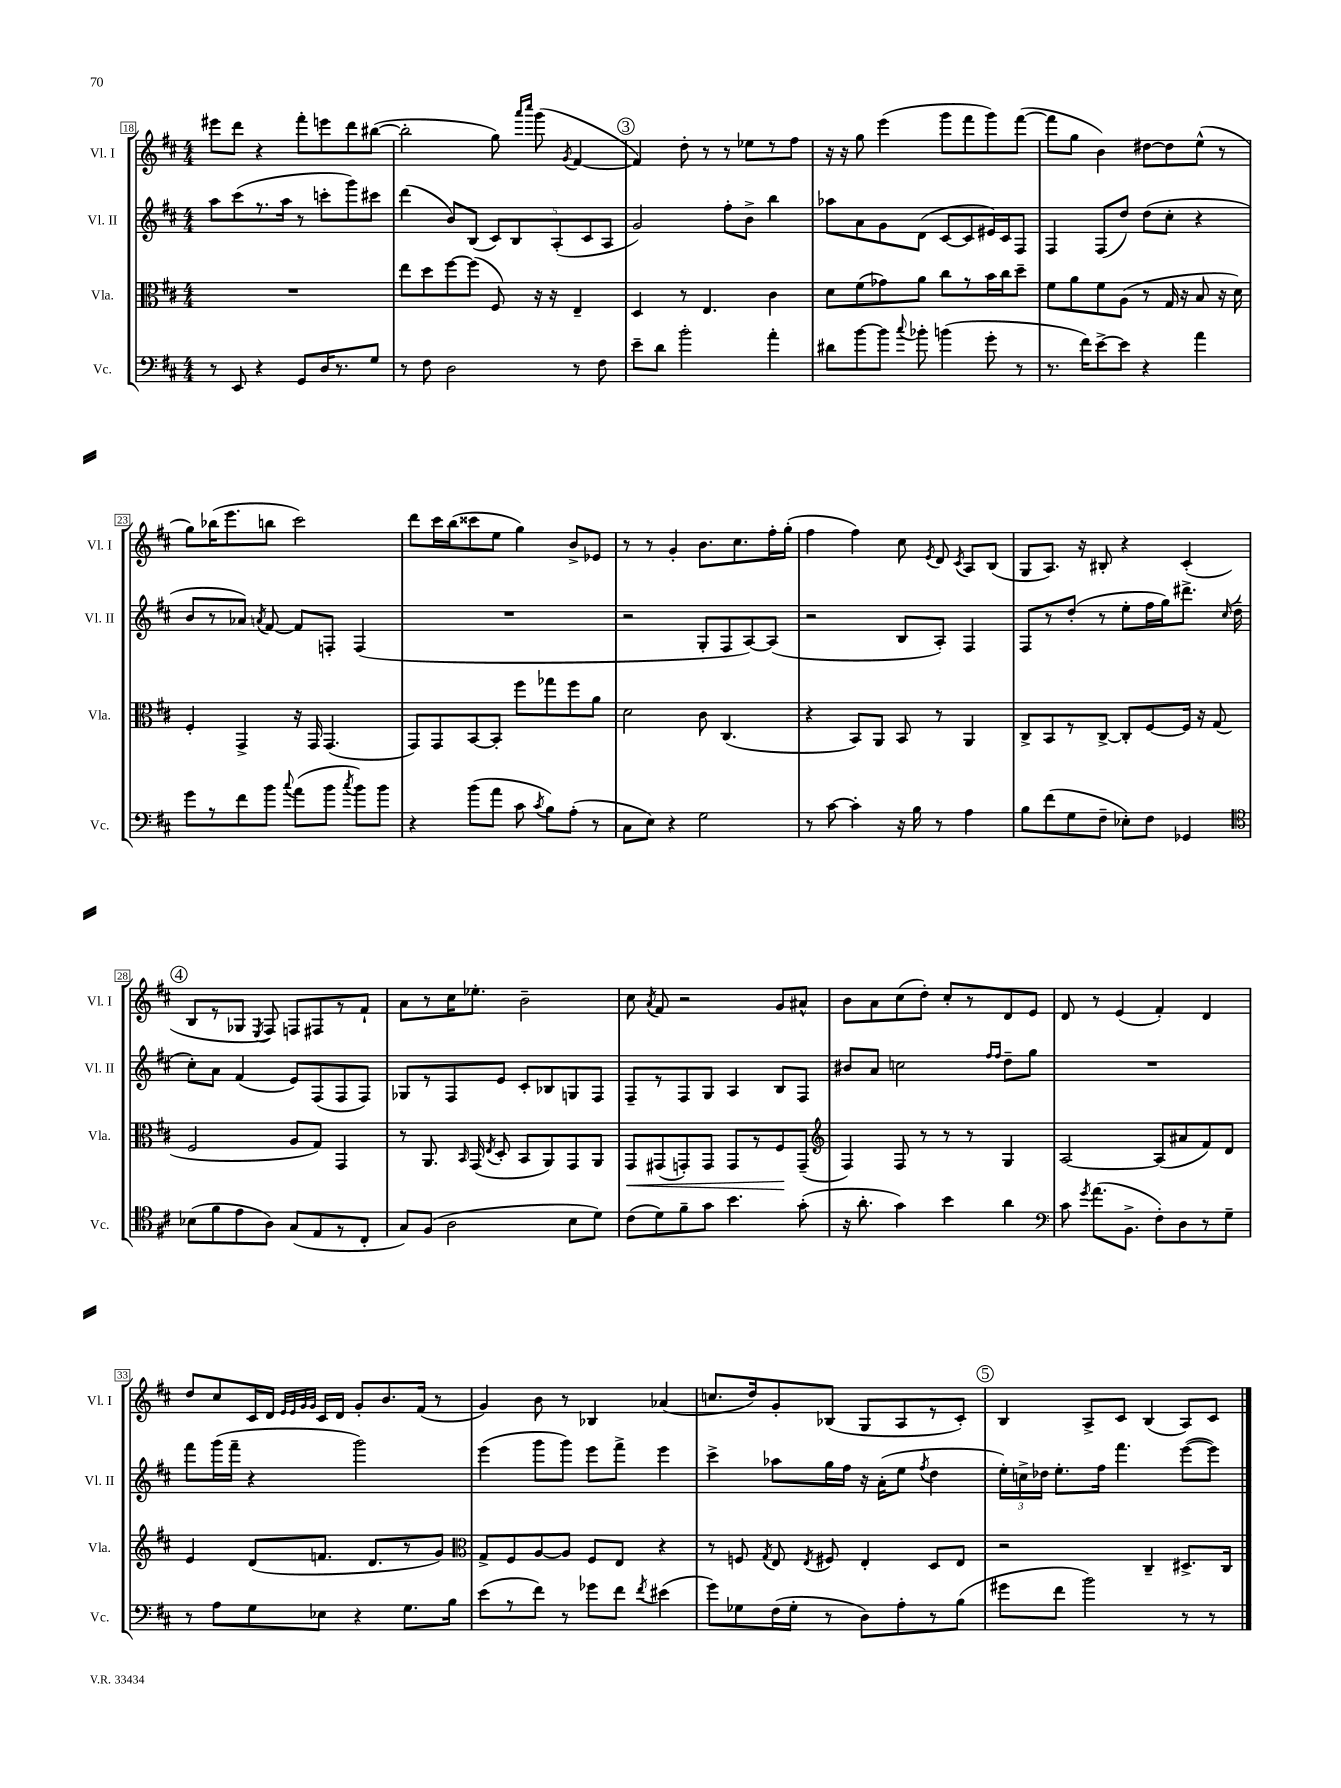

**kern	**kern	**kern	**kern
*staff4	*staff3	*staff2	*staff1
*clefF4	*clefC3	*clefG2	*clefG2
*k[f#c#]	*k[f#c#]	*k[f#c#]	*k[f#c#]
*M4/4	*M4/4	*M4/4	*M4/4
8r	1r	8aa	8eee#
8EE	.	(8ccc#	8ddd
4r	.	8.r	4r
.	.	16aa	.
8GG	.	8r	8fff#'
16D	.	8ccc'	8eee
8.r	.	.	.
.	.	8ggg)	8ddd
8G	.	8ccc#	([8bb#
=	=	=	=
8r	8ee	(4ddd	2bb#']
8F#	8dd	.	.
2D	[8ff#	8b)	.
.	(8ff#]	(8B	.
.	8F#)	10c#)	8gg)
.	.	10B	.
.	.	.	16qqaaa
.	.	.	16qqcccc#
.	16r	.	(8ggg
.	16r	.	.
.	.	(10A'	.
.	.	.	8qg
8r	4E~	.	[4f#
.	.	10c#	.
8F#	.	.	.
.	.	10A	.
=	=	=	=
8e~	4D	2g)	4f#])
8d	.	.	.
2b'	8r	.	8dd'
.	4.E	.	8r
.	.	8ff#'	8r
.	.	8b^	8ee-
4a'	4c#	4bb	8r
.	.	.	8ff#
=	=	=	=
8d#	8d	8aa-	16r
.	.	.	16r
[8b	(8f#	8a	8gg
8b]	8g-)	8g	(4eee
8qqcc#	.	.	.
8b-'	8a	(8d	.
(4b	8cc#	[8c#	8ggg
.	8r	8c#]	8fff#
8g'	16b	16e#)	8ggg)
.	16cc#	16c#	.
8r	8dd~	8F#	([8fff#
=	=	=	=
8.r	8f#	4F#	8fff#]
.	8a	.	8gg
16f#)	.	.	.
[8e^	8f#	(8F#	4b)
8e]	(8A	8dd)	.
4r	8r	(8dd	[8dd#
.	16G	8cc#'	8dd#]
.	16r	.	.
4a	8B	4r	(8ee^^
.	16r	.	8r
.	16d)	.	.
=	=	=	=
8g	4F#'	8b	8gg)
8r	.	8r	(16bb-
.	.	.	8.eee
8f#	4GG^	8a-)	.
.	.	8qa	.
8b	.	[8f#	8bb
8qqcc#	.	.	.
(8a	16r	8f#]	2ccc#)
.	16GG	.	.
8b	(4.GG	8F'	.
8qcc#	.	.	.
8b)	.	(4F	.
8b	.	.	.
=	=	=	=
4r	8GG)	1r	8ddd
.	8GG	.	16ccc#
.	.	.	(16bb
(8b	[8BB	.	8ccc##
8a	8BB']	.	8ee
8c#	8ff#	.	4gg)
8qc#	.	.	.
8B)	8gg-	.	.
(8A'	8ff#	.	8b^
8r	8a	.	8e-
=	=	=	=
8C#	2d	2r	8r
8E)	.	.	8r
4r	.	.	4g'
2G	8c#	8G'	8.b
.	(4.C#	8F#	.
.	.	.	8.cc#
.	.	[8A)	.
.	.	(8A]	16ff#'
.	.	.	(16gg'
=	=	=	=
8r	4r	2r	4ff#
[8c#	.	.	.
4c#']	8BB)	.	4ff#)
.	8AA	.	.
16r	8BB	8B	8cc#
16B	.	.	.
.	.	.	8qe
8r	8r	8A')	8d
.	.	.	8qc#
4A	4AA	4F#	8A
.	.	.	(8B
=	=	=	=
8B	8C#^	8F#	8G
(8f#	8BB	8r	8.A)
8G	8r	(8dd'	.
.	.	.	16r
8F#~	[8C#^	8r	8B#'
8E-')	8C#']	8ee'	4r
8F#	[8F#	16ff#	.
.	.	16gg)	.
4GG-	16F#]	8.ddd#^	(4c#'
.	16r	.	.
.	(8G	.	.
.	.	16qqcc#	.
.	.	(16dd~	.
=	=	=	=
*clefC4	*	*	*
(8B-	2F#	8cc#')	8B
8f#	.	8a	8r
8e	.	(4f#	8G-
.	.	.	8qE
8A)	.	.	8F#)
(8G	8A	8e)	8F
8E	8G)	(8F#	8F#
8r	4GG	8F#	8r
8C#'	.	8F#)	8f#`
=	=	=	=
8G)	8r	8G-	8a
(8F#	8.AA	8r	8r
2A	.	8F#	16cc#
.	16qqBB	.	.
.	(16GG	.	8.ee-'
.	8qE	.	.
.	8D'	8e	.
.	8BB	8c#'	2b~
.	8AA)	8B-	.
8B	8GG	8G	.
8d)	8AA	8F#	.
=	=	=	=
(8c#	8GG	8F#~	8cc#
.	.	.	8qa
8d)	(8GG#	8r	8f#
8f#~	8GG')	8F#	2r
8g	8GG	8G	.
4.b	8GG	4A	.
.	8r	.	.
.	8F#	8B	8g
(8g'	(8GG~	8F#	8a#^^
=	=	=	=
*	*clefG2	*	*
16r	4F#)	8b#	8b
8.a'	.	.	.
.	.	8a	8a
4g)	8F#	2cc	(8cc#
.	8r	.	8dd')
4b	8r	.	8cc#'
.	8r	.	8r
.	.	16qqff#	.
.	.	16qqff#	.
4a	4G	8dd~	8d
.	.	8gg	8e
=	=	=	=
*clefF4	*	*	*
8c#	[2A	1r	8d
8qg	.	.	.
(8.a	.	.	8r
.	.	.	(4e
8.BB^	.	.	.
8F#')	(8A]	.	4f#')
8D	8a#	.	.
8r	8f#)	.	4d
8G~	8d	.	.
=	=	=	=
8r	4e	8fff#	8dd
8A	.	(16ggg	8cc#
.	.	16fff#~	.
8G	(8d	4r	16c#
.	.	.	16d
.	.	.	32qqe
.	.	.	32qqe
.	.	.	32qqg
.	.	.	32qqg
8E-	8.f	.	16c#
.	.	.	16d
4r	.	2ggg)	8g'
.	8.d	.	.
.	.	.	8.b
8.G	8r	.	.
.	.	.	(16f#
.	8g)	.	8r
16B	.	.	.
=	=	=	=
*	*clefC3	*	*
(8e	8G^	(4eee	4g)
8r	8F#	.	.
8f#)	[8A	8ggg	8b
8r	8A]	8ggg)	8r
8g-	8F#	8eee	4B-
8f#	8E	8fff#^	.
8qf#	.	.	.
(4e#	4r	4eee	(4a-
=	=	=	=
8g)	8r	4ccc#^	8.cc
8G-	8F	.	.
.	.	.	16dd)
.	8qG	.	.
(16F#	8E	8aa-	8g'
16G-'	.	.	.
.	8qE	.	.
8r	8F#	16gg	(8B-
.	.	16ff#	.
8D)	4E'	16r	8G
.	.	(16a'	.
8A'	.	8ee	8A
.	.	8qff#	.
8r	8D	4dd	8r
(8B	8E	.	8c#')
=	=	=	=
8g#	2r	24ee')	4B
.	.	24cc^	.
.	.	24dd-	.
8f#	.	8.ee'	.
2b)	.	.	8A^
.	.	16ff#	.
.	.	4.fff#	8c#
.	4C#~	.	(4B
8r	8.D#^	([8eee	8A)
8r	.	8eee])	8c#
.	16C#	.	.
==	==	==	==
*-	*-	*-	*-
